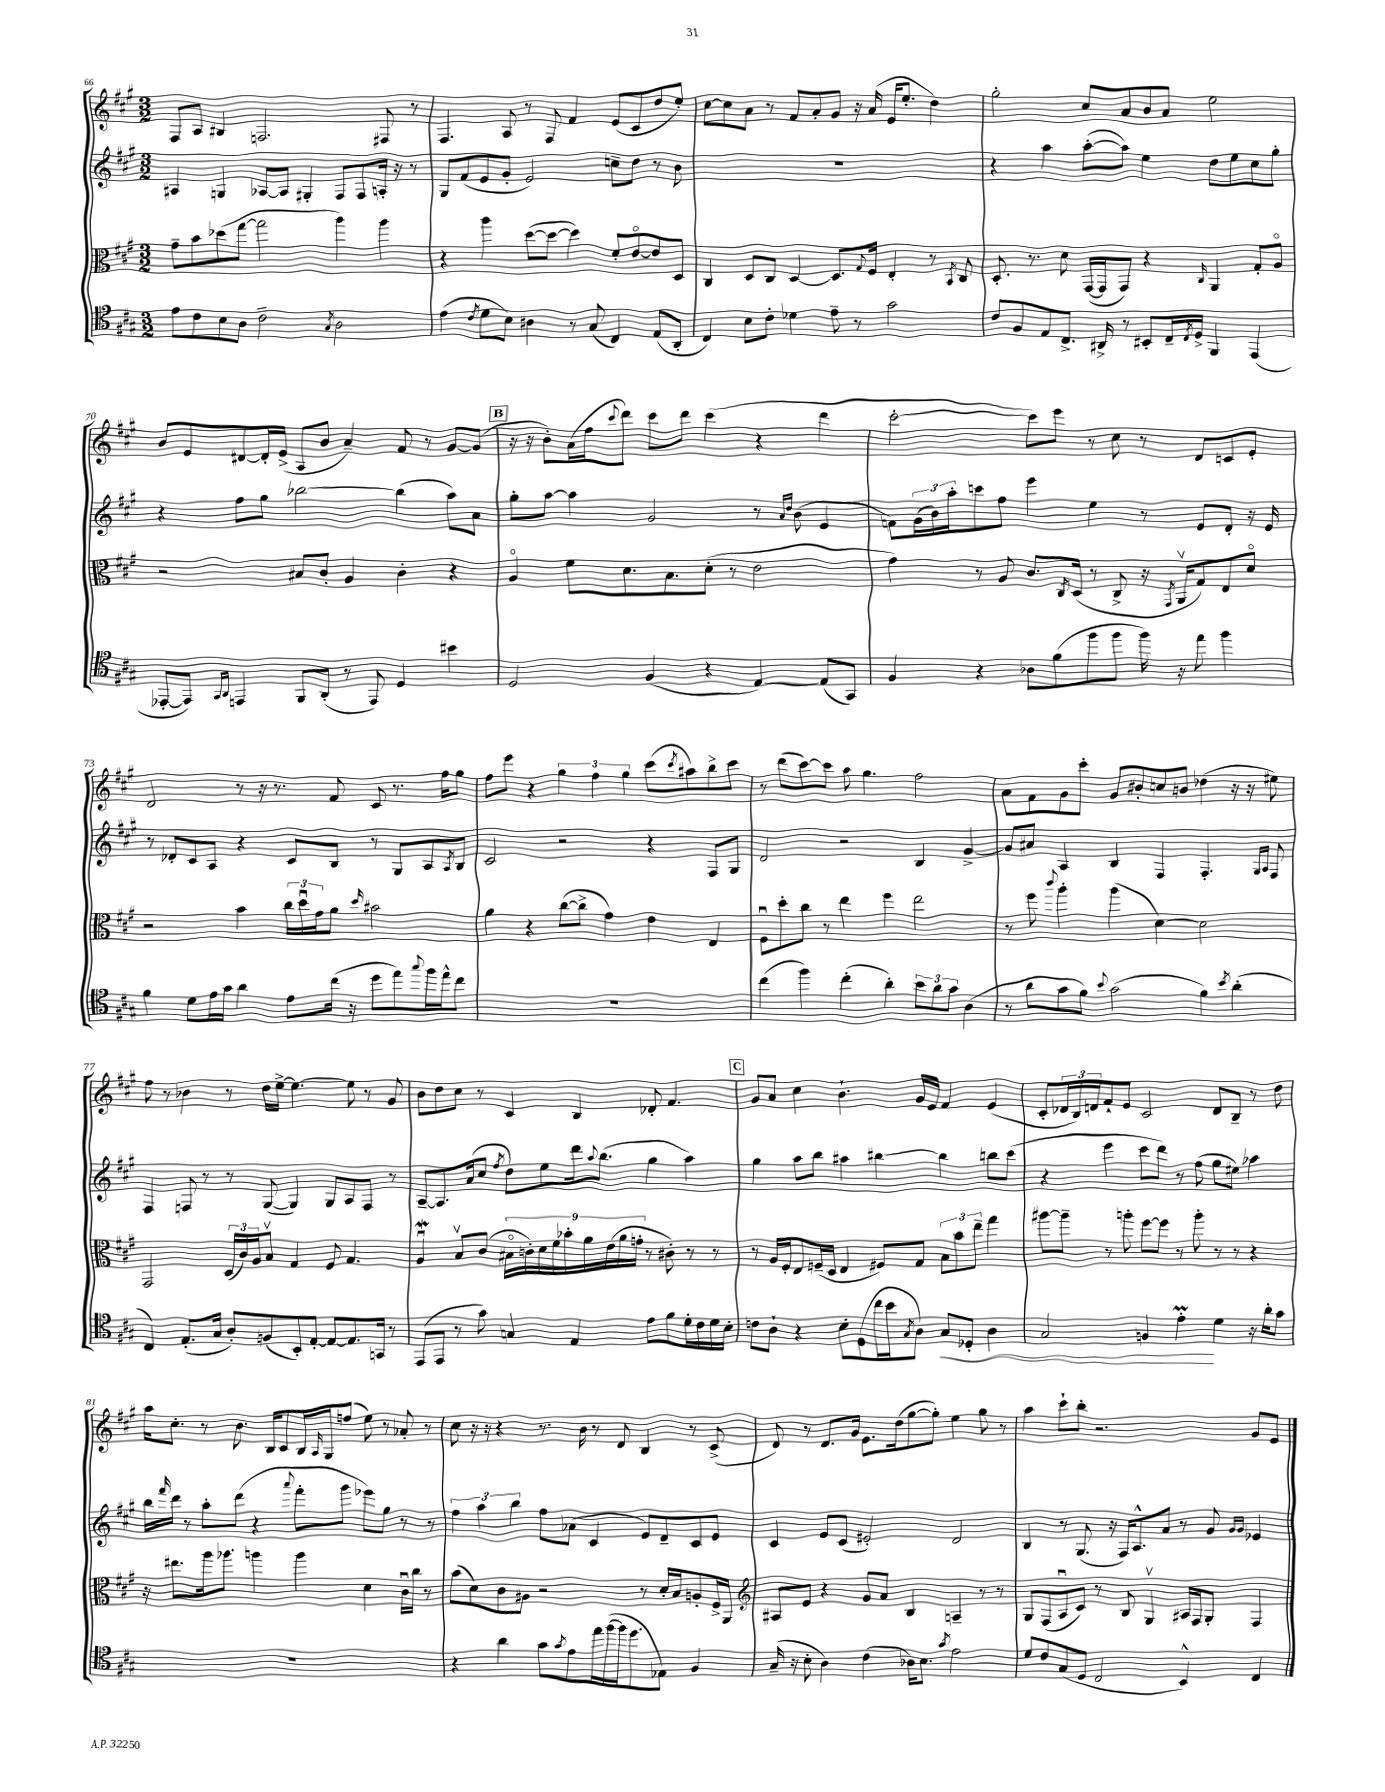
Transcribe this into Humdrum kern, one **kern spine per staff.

**kern	**dynam	**kern	**kern	**kern
*part4	*part4	*part3	*part2	*part1
*staff4	*staff4	*staff3	*staff2	*staff1
*clefC4	*	*clefC3	*clefG2	*clefG2
*k[f#c#g#]	*	*k[f#c#g#]	*k[f#c#g#]	*k[f#c#g#]
*M3/2	*	*M3/2	*M3/2	*M3/2
=66	=66	=66	=66	=66
8e\L	.	8g#~\L	4A#X/	8F#/L
8c#\	.	8b\	.	8A/J
8B\	.	(8dd-X\	4Gn/	4B#X/
8A\J	.	[8gg#\J	.	.
2c#~\	.	2gg#\]	[8A-X/L	2.Fn/
.	.	.	8A-/J]	.
.	.	.	4G#X'/	.
8qG#/	.	.	.	.
2A\	.	4aa\)	8F#/L	.
.	.	.	8F#/	.
.	.	4aa\	16An'/Jk	8F#X/
.	.	.	16r	.
.	.	.	8r	8r
=67	=67	=67	=67	=67
(4e\	.	4r	8G#/L	4.F#/
.	.	.	(8f#/	.
8qc#/	.	.	.	.
8d\L	.	4aa\	8e/	.
8B\J)	.	.	8g#'/J	8A/
4A#X\	.	([8dd\L	2e/)	8r
.	.	8dd\J_	.	8F#/
8r	.	4dd\])	.	4f#/
(8G#/	.	.	.	.
4C#/)	.	8f#'/L	8ccn~\L	(8e/L
.	.	[8e/	8dd\J	8c#/
(8E/L	.	8e/]	8r	8dd/
8AA'/J	.	8D/J	8b\	8ee'/J)
=68	=68	=68	=68	=68
4C#/)	.	4C#/	1.r	[8cc#\L
.	.	.	.	8cc#\]
8B\L	.	8D/L	.	8a\J
8c#'\J	.	8C#/J	.	8r
4d-X\	.	[4D/	.	8f#/L
.	.	.	.	8a'/
8e~\	.	8.D/L]	.	8g#/J
8r	.	.	.	16r
.	.	8qqG#/	.	.
.	.	16F#/Jk	.	(16a/
2g#\	.	4E'/	.	16e/KL
.	.	.	.	8.ee'/J
.	.	8r	.	4dd\)
.	.	8qBB/	.	.
.	.	8C#/	.	.
=69	=69	=69	=69	=69
8c#/L	.	8.D'/	4r	2gg#'\
8F#/	.	.	.	.
.	.	8.r	.	.
8E/	.	.	4aa\	.
8.C#^/J	.	8d\	.	.
.	.	([16GG#/LL	([8aa'\L	8cc#/L
16AA#X^/	.	16GG#/J]	.	.
8r	.	8GG#/J)	8aa\J])	8a/
8BB#X'/L	.	4r	4ee\	8b/
16C#~/L	.	.	.	8a/J
8qC#/	.	.	.	.
16D^/JJ	.	.	.	.
.	.	16qqC#/	.	.
4FF#/	.	4AA/	8dd\L	2ee\
.	.	.	8ee\	.
(4EE/	.	8G#'/L	8cc#\	.
.	.	8A/J	8gg#'\J	.
!!LO:LB:g=z
=70	=70	=70	=70	=70
[8EE-X'/L	.	2r	4r	8b/L
8EE-/J])	.	.	.	8e/
16qqGG#/LL	.	.	.	.
16qqAA/JJ	.	.	.	.
4EEn/	.	.	8ff#\L	[8d#X/
.	.	.	8gg#\J	16d#'/L]
.	.	.	.	(16e^/JJ
8FF#/L	.	8B#X/L	[2bb-X\	8A/L
(8AA'/J	.	8c#'/J	.	8b/J
8r	.	4A/	.	4a~/)
8EE/)	.	.	.	.
4D/	.	4c#'\	(4bb-\]	8f#/
.	.	.	.	8r
4b#X\	.	4r	8aa\L)	[8g#/L
.	.	.	8a\J	(8g#/J]
!!LO:REH:place=s1:t=B
=71	=71	=71	=71	=71
2D/	.	4A/	8gg#'\L	16r
.	.	.	.	16r
.	.	.	[8aa\J	8b'\L)
.	.	8f#\L	4aa\]	(16a\L
.	.	.	.	16ff#\J
.	.	.	.	8qqccc#/
.	.	8.d\	.	8ddd\J)
(4F#/	.	.	2g#/	8ccc#\L
.	.	8.B\	.	.
.	.	.	.	8ddd\J
4r	.	(8d'\J	.	(4ccc#\
.	.	8r	.	.
[4E/)	.	2e\	8r	4r
.	.	.	16qqa/LL	.
.	.	.	16qqdd/JJ	.
.	.	.	(8b\	.
(8E/L]	.	.	4e/	4ddd\
8GG#/J)	.	.	.	.
=72	=72	=72	=72	=72
4F#/	.	4g#\)	8fn\L)	[2ccc#'\
.	.	.	(24g#\L	.
.	.	.	24b\)	.
.	.	.	24aa'\J	.
4r	.	8r	8cccn\	.
.	.	8A/	8ff#\J	.
8A-X\L	.	8.c#/L	4eee\	8ccc#\L])
(8f#\	.	.	.	8eee\J
.	.	8qC#/	.	.
.	.	(16D/Jk	.	.
8ff#\	.	8r	4ee\	8r
8ff#\J	.	8C#^/	.	8cc#\
16ff#\)	.	16r	8r	8r
.	.	8qGG#/	.	.
16r	.	16AAv/KL	.	.
8ee\	.	8G#/)	8e/L	8d/L
4ff#\	.	8E/	8d'/J	8cn/
.	.	8d/J	16r	8e'/J
.	.	.	16e/	.
!!LO:LB:g=z
=73	=73	=73	=73	=73
4f#\	.	2r	8r	2d/
.	.	.	8d-X'/L	.
8d\L	.	.	8c#/	.
16e\L	.	.	8A/J	.
16g#\JJ	.	.	.	.
4a\	.	4b\	4r	8r
.	.	.	.	16r
.	.	.	.	8.r
8e\L	.	24cc#\LL	8c#/L	.
.	.	24ddu\	.	.
.	.	24g#\J	.	.
(16cc#\Jk	.	8a\J	8B/J	8f#/
16r	.	.	.	.
.	.	16qqdd/	.	.
8dd\L	.	2b#X\	8r	8c#/
8ee\)	.	.	8G#/L	8.r
8qqgg#/	.	.	.	.
16ff#\L	.	.	8A/	.
16ee^^\J	.	.	.	16ff#\KL
.	.	.	8qA/	.
8cc#\J	.	.	8B/J	8gg#\J
=74	=74	=74	=74	=74
1.r	.	4a\	2c#/	8ff#\L
.	.	.	.	8eee\J
.	.	4r	.	4r
.	.	([8cc#\L	2r	6gg#\
.	.	8cc#^\J]	.	.
.	.	.	.	6ff#\
.	.	4g#\)	.	.
.	.	.	.	6gg#\
.	.	4e\	4r	(8ccc#\L
.	.	.	.	8qccc#/
.	.	.	.	8aa#X\)
.	.	4E/	8F#/L	8bb^\
.	.	.	8G#/J	8ccc#\J
=75	=75	=75	=75	=75
(4cc#\	.	8F#u\L	2d/	8r
.	.	8dd'\	.	(8ddd\L
4ff#\)	.	8cc#\J	.	[8ccc#\)
.	.	8r	.	8ccc#\J]
(4cc#'\	.	4ee\	2r	8aa\
.	.	.	.	4.gg#\
4a'\)	.	4ff#\	.	.
12b\L	.	2ee\	4B/	2ff#\
12a\	.	.	.	.
12g#\J	.	.	.	.
(4A\	.	.	[4g#^/	.
=76	=76	=76	=76	=76
8r	.	8r	8g#/L]	8a\L
8a\L	.	8ff#\	8a#X/J	8f#\
.	.	8qqccc#/	.	.
8g#\	.	4aa'\	4A/	8g#\
8f#\J)	.	.	.	8ccc#'\J
8qqb/	.	.	.	.
(2g#\	.	(4aa\	4B/	8g#/L
.	.	.	.	8b#X'/
.	.	[4d\)	4F#/	8ccn/
.	.	.	.	8bn/J
4f#\)	.	2d\]	4.F#'/	(4dd-X\
8qb/	.	.	.	.
(4a'\	.	.	.	16r
.	.	.	.	16r
.	.	.	16qqG#/LL	.
.	.	.	16qqA/JJ	.
.	.	.	8F#/	8ee#X\)
!!LO:LB:g=z
=77	=77	=77	=77	=77
4C#/)	.	2GG#/	4F#/	8ff#\
.	.	.	.	8r
(8.E'/L	.	.	8Fn/	4b-X\
.	.	.	8r	.
16G#/Jk	.	.	.	.
8A'/L)	.	(24D/LL	8r	8r
.	.	24c#/)	.	.
.	.	24A/J	.	.
(8Fn/	.	8Bv/J	([8G#/	16dd\LL
.	.	.	.	[16ee^\JJ
8BB'/)	.	4G#/	4G#/])	4.ee\_
[8E'/J	.	.	.	.
8E/L_	.	8F#/	8G#/L	.
8.E/]	.	4.G#/	8A/	8ee\]
.	.	.	8F/J	8r
16GGn/Jk	.	.	.	.
8r	.	.	8r	8g#/
=78	=78	=78	=78	=78
(8EE/L	.	4Awu/	[8A~/L	8b\L
8EE/J	.	.	8.A/]	8dd\
8r	.	8Bv/L	.	8cc#\J
.	.	.	(16a/k	.
8g#\)	.	(8c#/J	8cc#/J	8r
.	.	.	8qff#/	.
4Gn/	.	18B#X\LL	8dd\L)	4c#/
.	.	18cn'\)	.	.
.	.	18d\	.	.
.	.	.	8ee\	.
.	.	18f#\	.	.
.	.	18b-X'\	.	.
4E/	.	.	16ddd\k	4B/
.	.	18a\	.	.
.	.	.	8qqaa/	.
.	.	.	(8.bb\J	.
.	.	(18e\	.	.
.	.	18a\	.	.
.	.	18gn'\JJ	.	.
8e\L	.	8r	4gg#\	8d-X'/
8f#\	.	8c#X'\)	.	4.f#/
16d'\L	.	8r	4aa\)	.
16c#\	.	.	.	.
16d\	.	8r	.	.
16B'\JJ	.	.	.	.
!!LO:REH:place=s1:t=C
=79	=79	=79	=79	=79
8cn\L	.	8r	4gg#\	8g#/L
8A`\J	.	16A/LL	.	8a/J
.	.	16F#'/J	.	.
4r	.	8E/	8aa\L	4cc#\
.	.	(16Fn~/L	8bb\J	.
.	.	16D/JJ	.	.
8B'\L	.	4E/	4aa#X\	4.b`\
(8D\	.	.	.	.
16cc#\L	.	8F#X/L)	[4bb#X\	.
16b\J	.	.	.	.
8qG#/	.	.	.	.
8A\J)	.	8G#/J	.	16g#/LL
.	.	.	.	16e/JJ
!	!LO:HP:b	!	!	!
8G#/L	<	12B\L	4bb#\]	4f#/
.	.	12b\	.	.
8D-X'/J	.	.	.	.
.	.	12ee~\J	.	.
4A\	.	4gg#\	8bbn\L	(4e/
.	.	.	(8ccc#\J	.
=80	=80	=80	=80	=80
2G#/	.	[8aa#X\L	4r	8c#'/L
.	.	8aa#~\J]	.	24d-X/L
.	.	.	.	24B/)
.	.	.	.	24dn/J
.	.	8r	4eee\	8f#`/
.	.	8aan'\	.	8e/J
4Fn/	.	[8ff#\L	8ccc#\L	2c#/
.	.	8ff#\J]	8ddd\J)	.
4eM'\	.	8r	8r	.
.	.	8aa'\	(8ff#\	.
4d\	[	8r	8gg#\L	8d/L
.	.	8r	8ee#X\J)	8B~/J
16r	.	4r	4aa-X\	8r
16a'\KL	.	.	.	.
8g#\J	.	.	.	8dd\
!!LO:LB:g=z
=81	=81	=81	=81	=81
1.r	.	16r	16bb\LL	16aa\KL
.	.	.	16qqfff#/	.
.	.	8.ee#X\L	16ddd\JJ	8.cc#'\J
.	.	.	8r	.
.	.	16aa\k	8aa'\L	8r
.	.	8.aa-X\J	.	.
.	.	.	(8ddd\J	8.b\
.	.	4aan\	4r	.
.	.	.	.	16B/KL
.	.	.	.	8c#/
.	.	.	8qqaaa/	.
.	.	4aa\	8fff#'\L	16B/L
.	.	.	.	16qqA/
.	.	.	.	16G#/J
.	.	.	8ggg#\J	(8ffn/J
.	.	4d\	8eee-X\L)	8ee\)
.	.	.	8gg#\J	8r
.	.	16c#u\LL	8r	8a-X'/
.	.	16cc#\JJ	.	.
.	.	8r	8r	8r
=82	=82	=82	=82	=82
4r	.	(8b\L	6ff#\	8cc#\
.	.	8d\)	.	16r
.	.	.	6aa\	.
.	.	.	.	16r
4a\	.	8c#\	.	4r
.	.	.	6bb\	.
.	.	8A#X\J	.	.
8g#\L	.	2r	8ff#\L	8.r
8qg#/	.	.	.	.
8e\	.	.	(8a-X\J	.
.	.	.	.	16b\
16ee\L	.	.	4c#/	8r
([16ff#\	.	.	.	.
16ff#\J]	.	.	.	8d/
8.dd\	.	.	.	.
.	.	8r	8e/L)	4B/
8E-X\J)	.	16d'/LL	8d~/	.
.	.	16B/J	.	.
4F#/	.	8An'/	8c#/	8r
.	.	16F#^/L	8e/J	(8c#^/
.	.	16AA/JJ	.	.
=83	=83	=83	=83	=83
*	*	*clefG2	*	*
(16G#~/	.	8A#X/L	4c#/	8d/)
16r	.	.	.	.
8B'\	.	8e/J	.	8r
4A\)	.	4r	8e/L	8.d/L
.	.	.	(8c#/J	.
.	.	.	.	16g#/Jk
(4c#\	.	8g#/L	2e#X'/)	8.e\L
.	.	8a/J	.	.
.	.	.	.	(16dd\k
16A-X\KL)	.	4B/	.	[8gg#\
8.B\J	.	.	.	.
.	.	.	.	8gg#'\J])
8qg#/	.	.	.	.
2e\	.	4An~/	2d/	4ee\
.	.	8r	.	8gg#\
.	.	8r	.	8r
=84	=84	=84	=84	=84
8d/L	.	8G#/L	4B/	4aa\
8c#/	.	(8F#/	.	.
(8G#/	.	8Au/	8r	8ccc#`\L
8D/J	.	8c#/J)	(8.G#/	8bb'\J
2C#/	.	8r	.	2.r
.	.	.	16r	.
.	.	8B/	16F#/KL)	.
.	.	.	8.A^^/	.
.	.	4G#v/	.	.
.	.	.	8a/J	.
4BB^^/)	.	16A#X/LL	8r	.
.	.	16F#/J	.	.
.	.	8G#'/J	8g#/	.
.	.	.	16qqg#/LL	.
.	.	.	16qqg#/JJ	.
4C#/	.	4F#/	4e-X/	8g#/L
.	.	.	.	8e/J
==	==	==	==	==
*-	*-	*-	*-	*-
